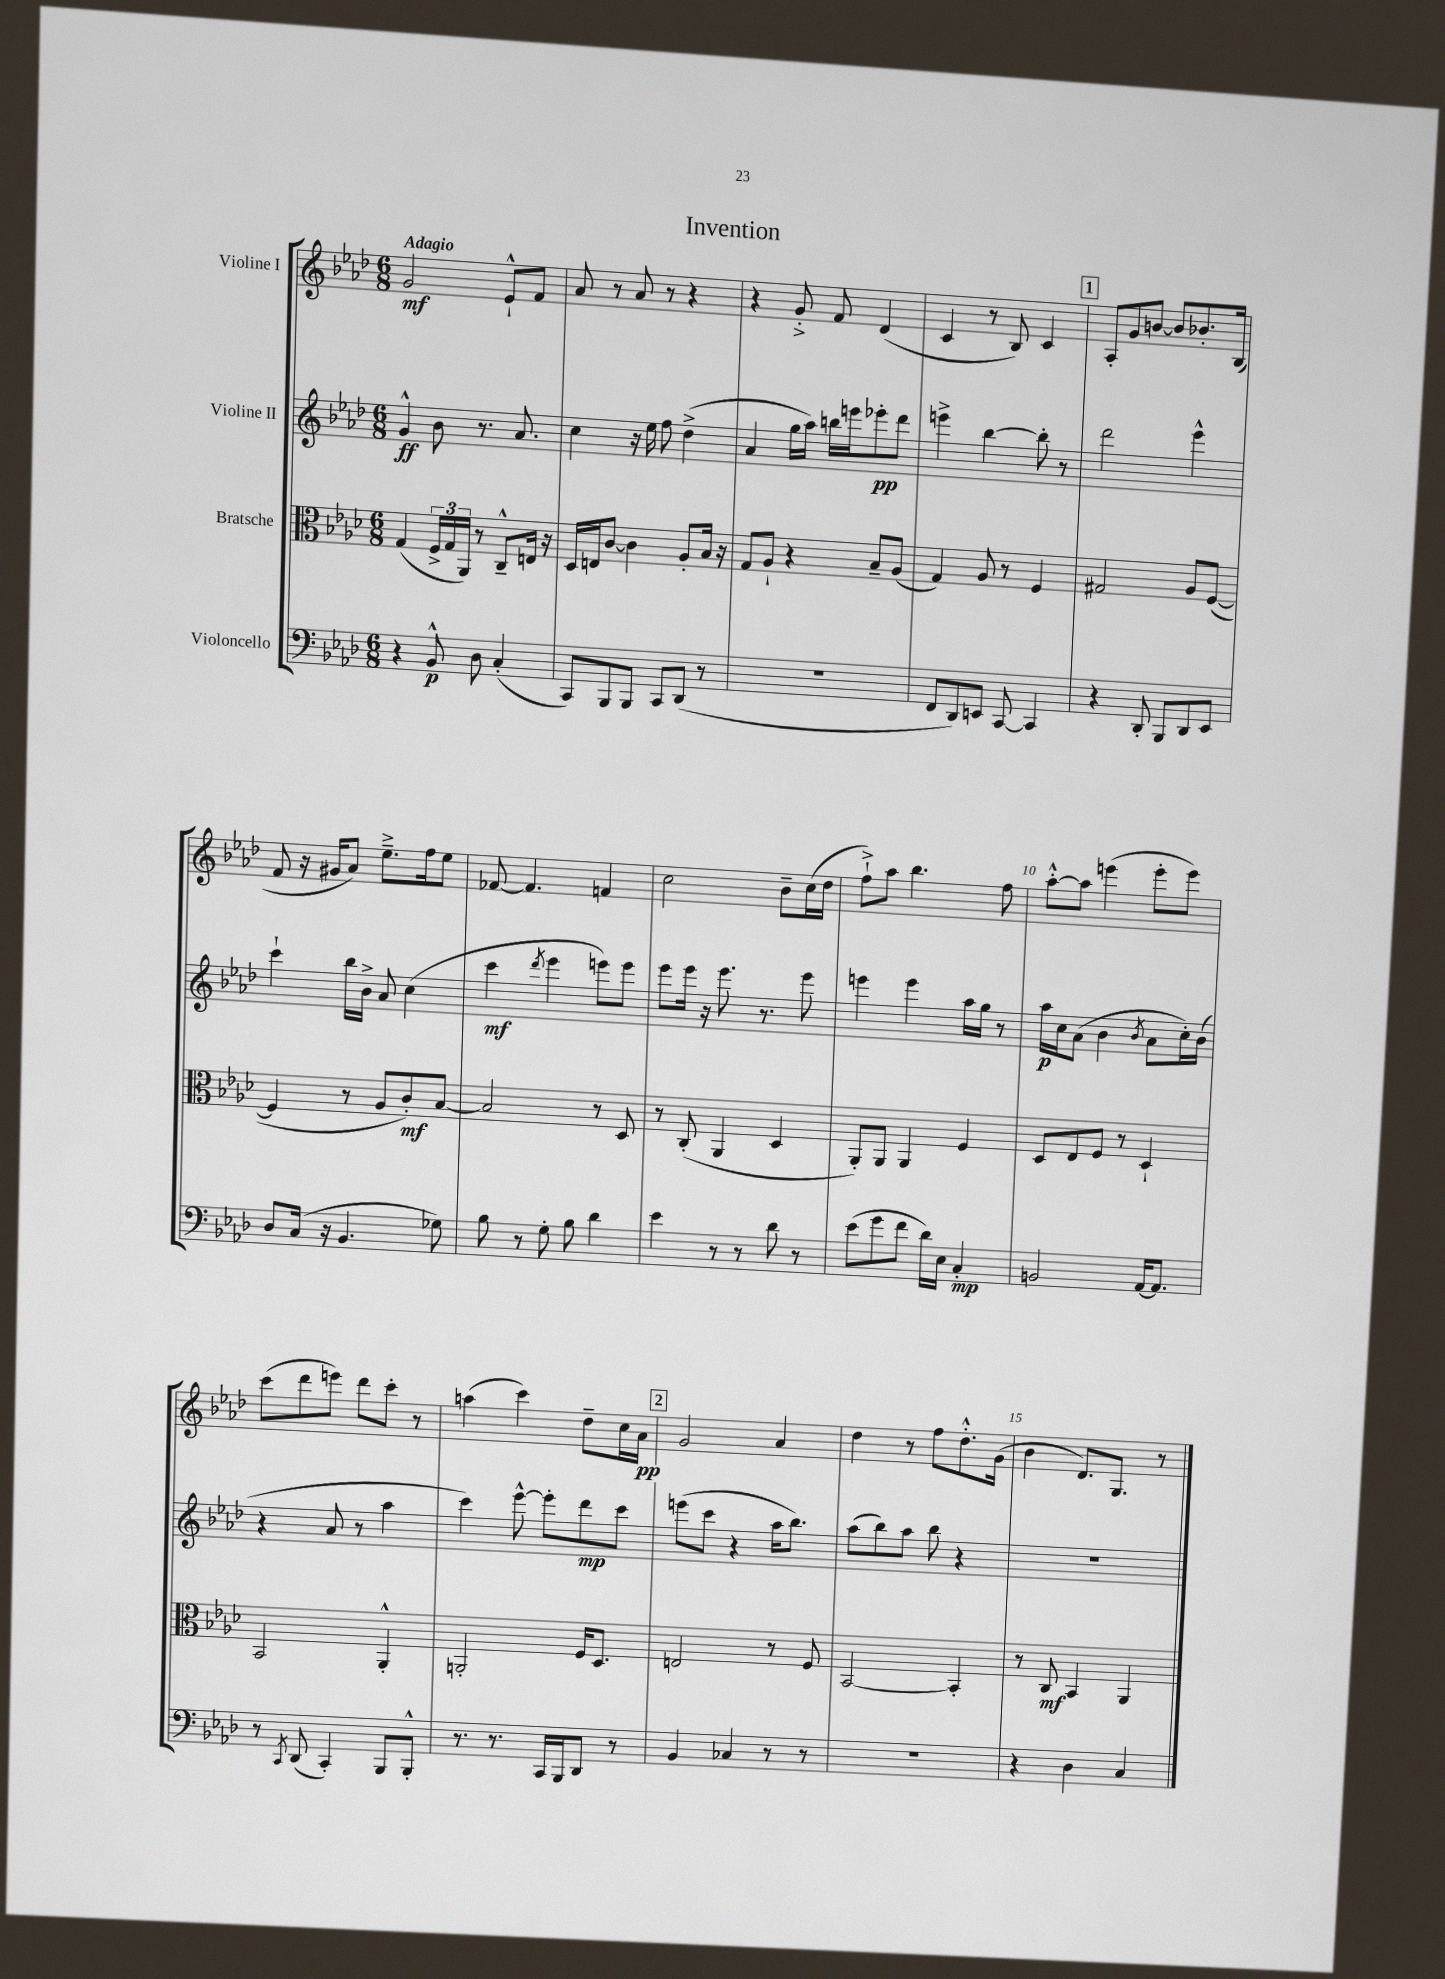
\header { title = "Invention" }
<<
\new StaffGroup <<
\new Staff = "s0" \with { instrumentName = "Violine I" } {
    \clef treble \key aes \major \numericTimeSignature \time 6/8 \tempo "Adagio"
    g'2\mf ees'8-!-^ f'8 |
    aes'8 r8 aes'8 r8 r4 |
    r4 g'8-.-> f'8 des'4( |
    c'4 r8 bes8) c'4 |
    \mark \markup { \box "1" } aes8-. g'8 b'8~ b'8 bes'8.-. bes16( |
    f'8 r16 gis'16 aes'8) ees''8.---> f''16 ees''8 |
    fes'8~ fes'4. f'4 |
    c''2 bes'8-- c''16( des''16 |
    f''8-!->) aes''8 bes''4. f''8 |
    aes''8~-.-^ aes''8 e'''4( e'''8-. e'''8) |
    c'''8( des'''8 e'''8) des'''8 c'''8-. r8 |
    a''4( c'''4) des''8-- c''16 aes'16\pp |
    \mark \markup { \box "2" } g'2 aes'4 |
    des''4 r8 f''8 des''8.-.-^ g'16( |
    bes'4 des'8.) g8. r8 \bar "|." |
}
\new Staff = "s1" \with { instrumentName = "Violine II" } {
    \clef treble \key aes \major \numericTimeSignature \time 6/8
    g'4-^\ff bes'8 r8. aes'8. |
    c''4 r16 ees''16 f''8 des''4->( |
    aes'4 g''16 aes''16) b''16 e'''16 ees'''8-.\pp des'''8 |
    e'''4-> bes''4~ bes''8-. r8 |
    \mark \markup { \box "1" } des'''2 ees'''4-^ |
    c'''4-! bes''16 bes'16-> aes'8 c''4( |
    c'''4\mf \acciaccatura { des'''8 } ees'''4 e'''8) e'''8 |
    ees'''8 ees'''16 r16 ees'''8. r8. ees'''8 |
    e'''4 e'''4 aes''16 g''16 r8 |
    aes''16\p c''16 aes'8( bes'4 \acciaccatura { bes'8 } aes'8 c''16-.) bes'16( |
    r4 aes'8 r8 aes''4 |
    c'''4) ees'''8~-^ ees'''8-. des'''8\mp c'''8 |
    \mark \markup { \box "2" } e'''8( c'''8 r4 aes''16 bes''8.) |
    aes''8( bes''8) aes''8 bes''8 r4 |
    R2. \bar "|." |
}
\new Staff = "s2" \with { instrumentName = "Bratsche" } {
    \clef alto \key aes \major \numericTimeSignature \time 6/8
    g4( \tuplet 3/2 { f16-> g16 aes,16) } r8 c8---^ e16 r16 |
    des16 e16 c'8~ c'4 aes8-. bes16 r16 |
    g8 aes8-! r4 bes8-- aes8( |
    g4) aes8 r8 f4 |
    \mark \markup { \box "1" } gis2 aes8 f8~( |
    f4 r8 aes8 c'8-.\mf) bes8~ |
    bes2 r8 des8 |
    r8 c8-.( aes,4 des4 |
    aes,8-.) aes,8 aes,4 f4 |
    des8 ees8 f8 r8 des4-! |
    bes,2 aes,4-.-^ |
    a,2-. f16 des8. |
    \mark \markup { \box "2" } e2 r8 f8 |
    bes,2~ bes,4-. |
    r8 c8\mf bes,4 aes,4 \bar "|." |
}
\new Staff = "s3" \with { instrumentName = "Violoncello" } {
    \clef bass \key aes \major \numericTimeSignature \time 6/8
    r4 bes,8-^\p des8 c4-.( |
    c,8) bes,,8 bes,,8 c,8 des,8( r8 |
    r2. |
    f,8 des,8) e,8 c,8~ c,4 |
    \mark \markup { \box "1" } r4 des,8-. bes,,8 des,8 ees,8 |
    des8 c16( r16 bes,4. ges8) |
    bes8 r8 g8-. bes8 des'4 |
    ees'4 r8 r8 des'8 r8 |
    ees'8( g'8 f'8 des'16) ees16 c4-.\mp |
    b,2 aes,16~ aes,8. |
    r8 \acciaccatura { c,8 } des,8( c,4-.) bes,,8 bes,,8-.-^ |
    r8. r8. c,16 bes,,16 des,8 r8 |
    \mark \markup { \box "2" } bes,4 ces4 r8 r8 |
    R2. |
    r4 des4 c4 \bar "|." |
}
>>
>>
\layout { \context { \Score \override BarNumber.break-visibility = ##(#f #t #t) barNumberVisibility = #(every-nth-bar-number-visible 5) } }
